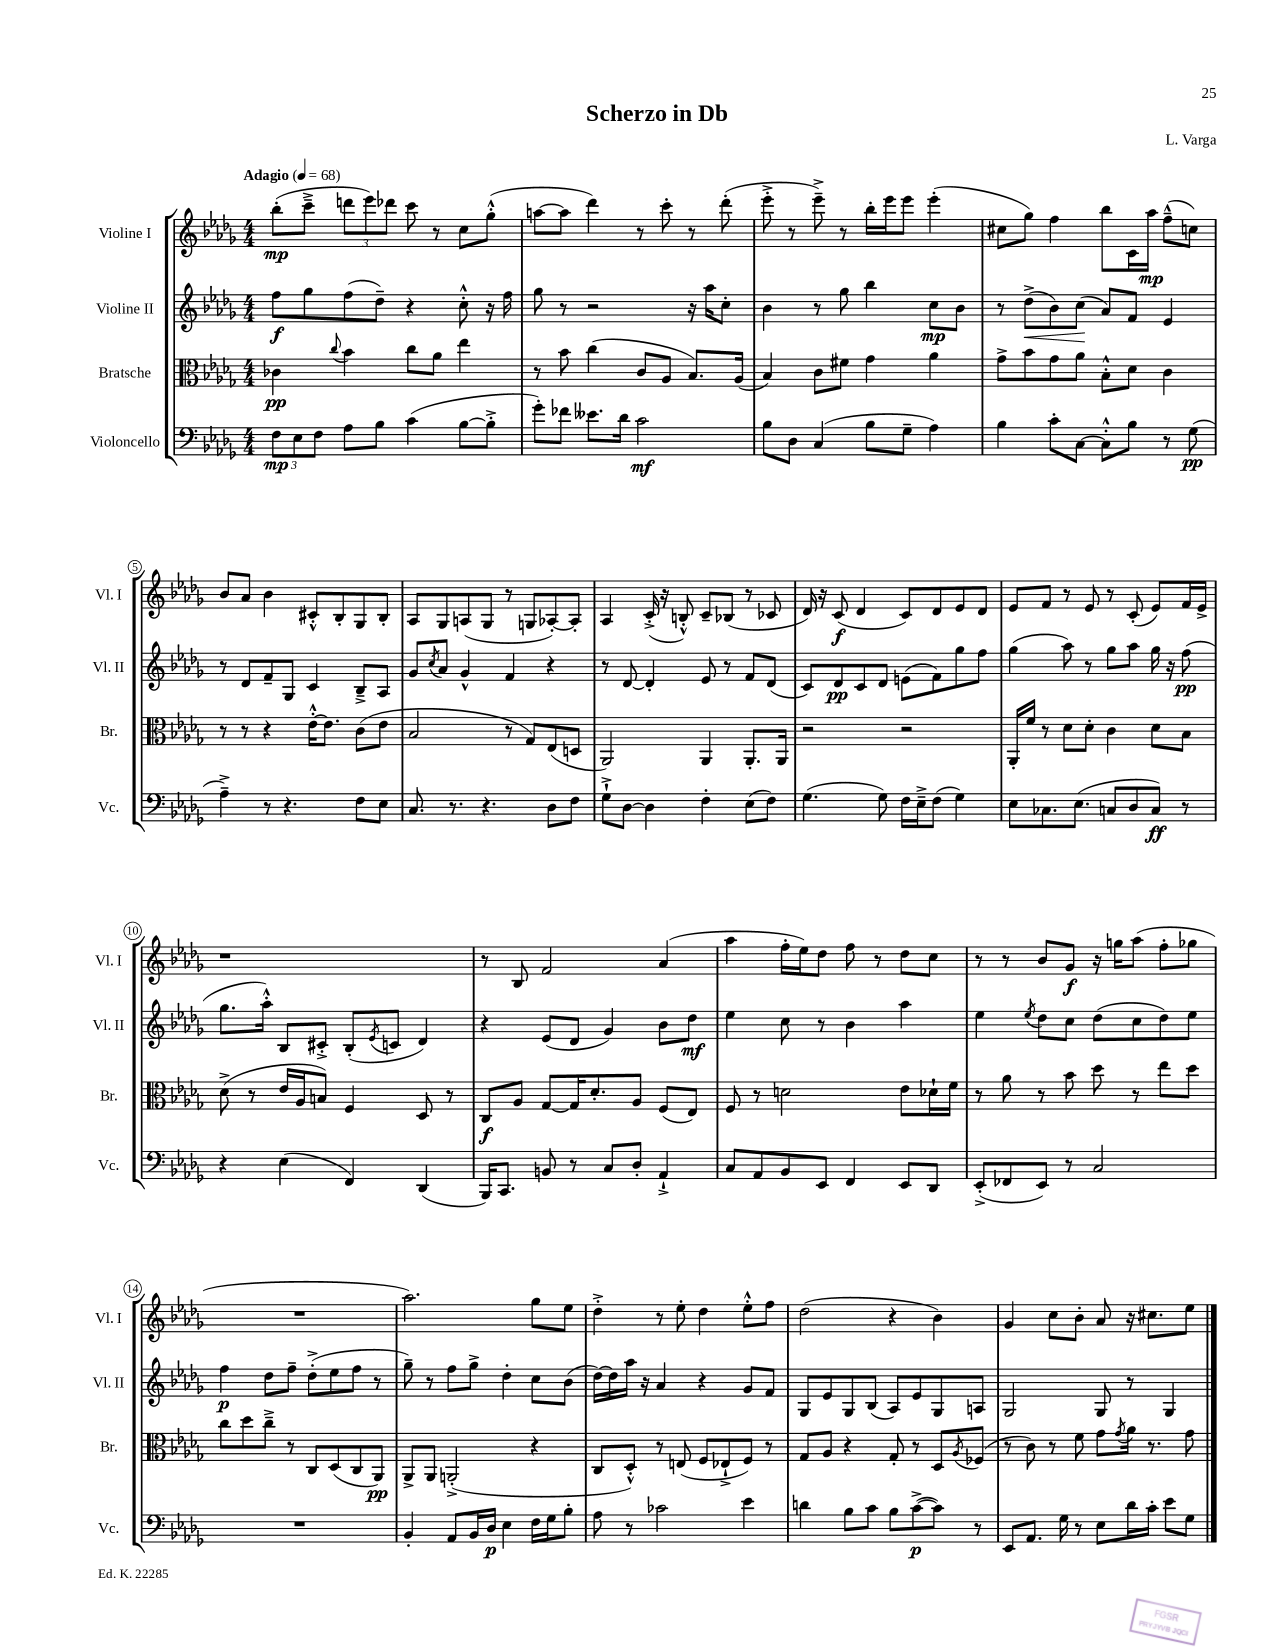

**kern	**kern	**kern	**kern
*staff4	*staff3	*staff2	*staff1
*clefF4	*clefC3	*clefG2	*clefG2
*k[b-e-a-d-g-]	*k[b-e-a-d-g-]	*k[b-e-a-d-g-]	*k[b-e-a-d-g-]
*M4/4	*M4/4	*M4/4	*M4/4
*MM68	*MM68	*MM68	*MM68
12F\L	4c-\	8ff\L	(8bb-'\L
12E-\	.	.	.
.	.	8gg-\	8ccc~^\J
12F\J	.	.	.
.	8qqcc/	.	.
8A-\L	4b-\	(8ff\	12ddd\L
.	.	.	12eee-\)
8B-\J	.	8dd-~\J)	.
.	.	.	12ddd-\J
(4c\	8cc\L	4r	8ccc\
.	8a-\J	.	8r
[8B-\L	4ee-\	8cc'^^\	8cc\L
8B-'^\]J	.	16r	(8gg-'^^\J
.	.	16ff\	.
=	=	=	=
8g-'\L)	8r	8gg-\	[8aa\L
8f-\J	8b-\	8r	8aa\]J
8.e--\L	(4cc\	2r	4ddd-\)
16d-\Jk	.	.	.
2c\	8c/L	.	8r
.	8A-/J	.	8ccc'\
.	8.B-/L)	16r	8r
.	.	16aa-\LK	.
.	.	8cc'\J	(8ddd-'\
.	(16A-/Jk	.	.
=	=	=	=
8B-\L	4B-/)	4b-\	8eee-'^\
8D-\J	.	.	8r
(4C/	8c\L	8r	8eee-~^\)
.	8f#\J	8gg-\	8r
8B-\L	4g-\	4bb-\	16bb-'\LL
.	.	.	16eee-\J
8G-~\J	.	.	8eee-\J
4A-\)	4a-\	8cc\L	(4eee-'\
.	.	8b-\J	.
=	=	=	=
4B-\	8g-^\L	8r	8cc#\L
.	8b-\	(8dd-^\L	8gg-\J)
8c'\L	8g-\	8b-\)	4ff\
[8C\J	8a-\J	(8cc\J	.
8C'^^\]L	8B-'^^\L	8a-/L)	8bb-\L
8B-\J	8d-\J	8f/J	16c\L
.	.	.	16aa-\JJ
8r	4c\	4e-/	(8ff~^^\L
(8G-\	.	.	8cc\J)
=	=	=	=
4A-~^\)	8r	8r	8b-/L
.	8r	8d-/L	8a-/J
8r	4r	8f~/	4b-\
4.r	.	8G-/J	.
.	[16e-'^^\LK	4c/	8c#'^^/L
.	8.e-\]J	.	.
.	.	.	8B-'/
8F\L	(8c\L	8B-~^/L	8G-/
8E-\J	8e-\J	8A-/J	8B-'/J
=	=	=	=
8.C/	2B-/	8g-/L	8A-/L
.	.	8qcc/	.
.	.	8a-/J	8G-/
8.r	.	.	.
.	.	4g-^^/	(8A/
4.r	.	.	8G-/J
.	8r	4f/	8r
.	8G-/L)	.	8G/L
8D-\L	(8E-/	4r	[8A-'/)
8F\J	8D/J	.	8A-'/]J
=	=	=	=
8G-`^\L	2AA-/)	8r	4A-/
[8D-\J	.	[8d-/	.
4D-\]	.	4d-'/]	(16c'^/
.	.	.	16r
.	.	.	8B'^^/)
4F'\	4AA-/	8e-/	8c~/L
.	.	8r	(8B-/J
(8E-\L	8.AA-'/L	8f/L	8r
8F\J)	.	(8d-/J	8c-/
.	16AA-/Jk	.	.
=	=	=	=
(4.G-\	2r	8c/L)	16d-/)
.	.	.	16r
.	.	8d-/	(8c/
.	.	8c/	4d-/
8G-\)	.	8d-/J	.
16F\LL	2r	(8e\L	8c/L)
16E-~^\J	.	.	.
(8F\J	.	8f\)	8d-/
4G-\)	.	8gg-\	8e-/
.	.	8ff\J	8d-/J
=	=	=	=
8E-\L	16AA-'/LL	(4gg-\	8e-/L
.	16f/JJ	.	.
8.C-\	8r	.	8f/J
.	8d-\L	8aa-\)	8r
(8.E-\J	.	.	.
.	8d-'\J	8r	8e-/
8C/L	4c\	8gg-\L	8r
8D-/	.	8aa-\J	(8c'/
8C/J)	8d-\L	16gg-\	8e-/L)
.	.	16r	.
8r	8B-\J	(8ff\	16f/L
.	.	.	16e-^/JJ
=	=	=	=
4r	(8d-^\	8.gg-\L	1r
.	8r	.	.
.	.	16aa-'^^\Jk)	.
(4E-\	16e-/LL	8B-/L	.
.	16A-/J	.	.
.	8B/J)	8c#'^/J	.
4FF/)	4F/	(8B-'/L	.
.	.	8qe-/	.
.	.	8c/J	.
(4DD-/	8D-/	4d-/)	.
.	8r	.	.
=	=	=	=
16BBB-/LK)	8C/L	4r	8r
8.CC/J	.	.	.
.	8A-/J	.	8B-/
8BB/	[8G-/L	(8e-/L	2f/
8r	16G-/]K	8d-/J	.
.	8.d-'/	.	.
8C/L	.	4g-/)	.
8D-'/J	8A-/J	.	.
4AA-`^/	(8F/L	8b-\L	(4a-/
.	8E-/J)	8dd-\J	.
=	=	=	=
8C/L	8F/	4ee-\	4aa-\
8AA-/	8r	.	.
8BB-/	2d\	8cc\	16ff'\LL
.	.	.	16ee-\J)
8EE-/J	.	8r	8dd-\J
4FF/	.	4b-\	8ff\
.	.	.	8r
8EE-/L	8e-\L	4aa-\	8dd-\L
8DD-/J	16d-`\L	.	8cc\J
.	16f\JJ	.	.
=	=	=	=
(8EE-'^/L	8r	4ee-\	8r
8FF-/	8a-\	.	8r
.	.	8qee-/	.
8EE-/J)	8r	8dd-\L	8b-/L
8r	8b-\	8cc\J	8g-/J
2C/	8dd-\	(8dd-\L	16r
.	.	.	16gg\LK
.	8r	8cc\	(8aa-\J
.	8ee-\L	8dd-\)	8ff'\L
.	8dd-\J	8ee-\J	8gg-\J
=	=	=	=
1r	8cc\L	4ff\	1r
.	8dd-\	.	.
.	8cc~^\J	8dd-\L	.
.	8r	8ff~\J	.
.	8C/L	(8dd-'^\L	.
.	(8D-/	8ee-\	.
.	8C/	8ff\J	.
.	8AA-/J)	8r	.
=	=	=	=
4BB-'/	8AA-^/L	8gg-~\)	2.aa-\)
.	8AA-/J	8r	.
8AA-/L	(2AA'^/	8ff\L	.
16BB-/L	.	8gg-^\J	.
16D-/JJ	.	.	.
4E-\	.	4dd-'\	.
16F\LL	4r	8cc\L	8gg-\L
16G-\J	.	.	.
8B-'\J	.	(8b-\J	8ee-\J
=	=	=	=
8A-\	8C/L	[16dd-\LL)	4dd-'^\
.	.	16dd-\]	.
8r	8D-'^^/J)	16aa-\JJ	.
.	.	16r	.
2c-\	8r	4a-/	8r
.	(8E/	.	8ee-'\
.	8F/L	4r	4dd-\
.	8E-`^/	.	.
4e-\	8F/J)	8g-/L	8ee-'^^\L
.	8r	8f/J	8ff\J
=	=	=	=
4d\	8G-/L	8G-/L	(2dd-\
.	8A-/J	8e-/	.
8B-\L	4r	8G-/	.
8c\J	.	(8B-/J	.
8B-\L	8G-'/	8A-/L)	4r
([8c^\	8r	8e-/	.
8c\]J)	8D-/L	8G-/	4b-\)
.	8qA-/	.	.
8r	(8F-/J	8A/J	.
=	=	=	=
8EE-/L	8r	2G-/	4g-/
8.AA-/J	8c\)	.	.
.	8r	.	8cc\L
16G-\	.	.	.
8r	8f\	.	8b-'\J
8E-\L	8g-\L	8G-/	8a-/
.	8qg-/	.	.
16d-\L	16a-\Jk	8r	16r
16c'\JJ	8.r	.	8.cc#\L
8e-\L	.	4G-/	.
8G-\J	8g-\	.	8ee-\J
==	==	==	==
*-	*-	*-	*-
